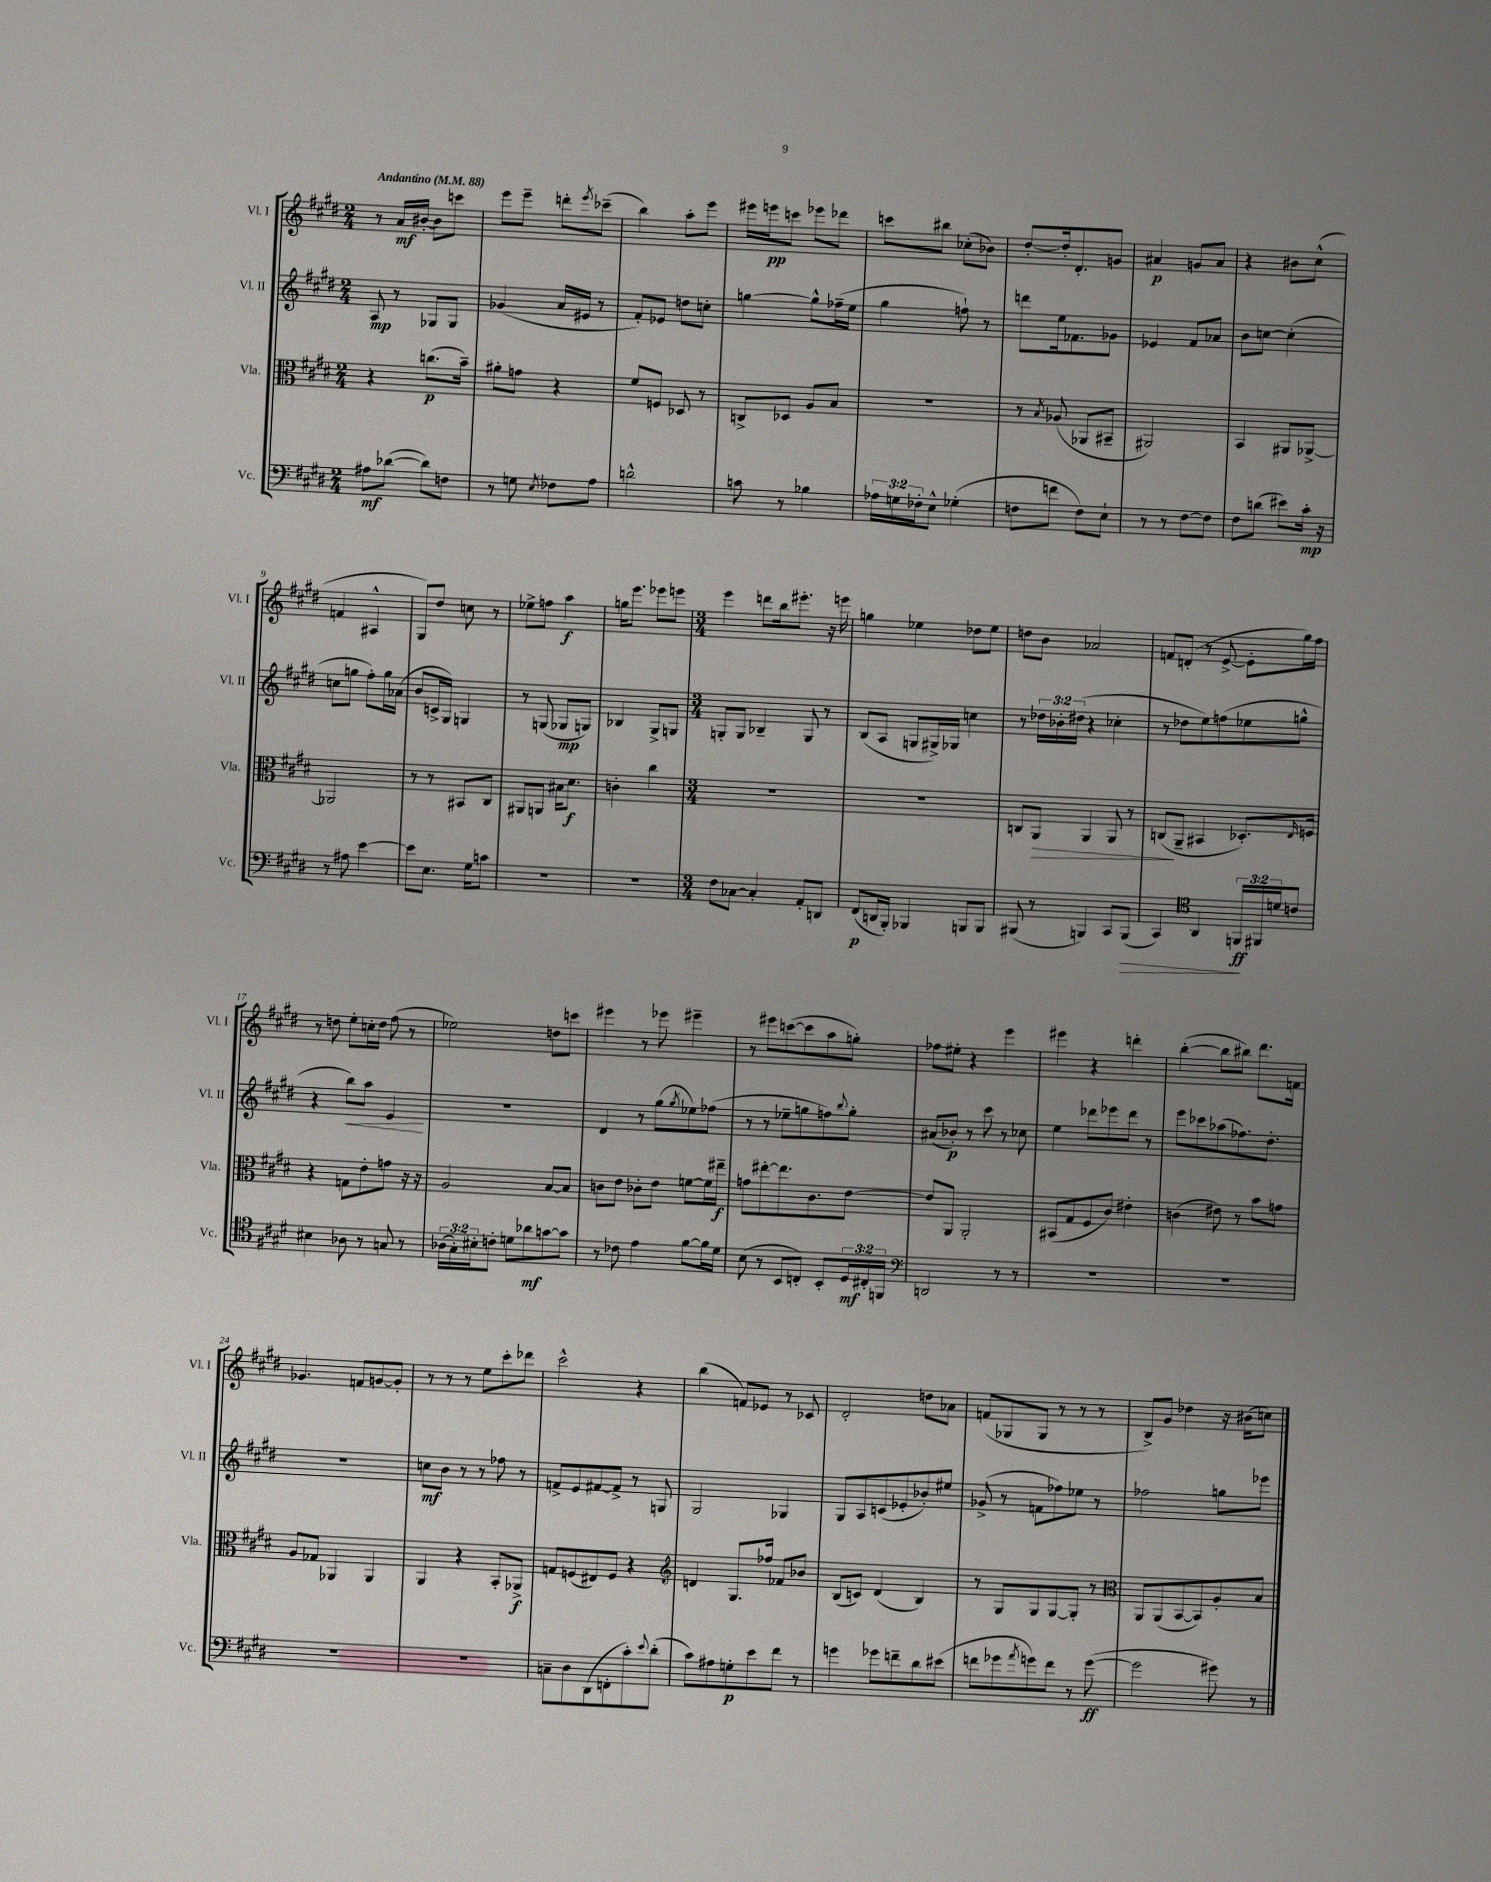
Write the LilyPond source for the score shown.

<<
\new StaffGroup <<
\new Staff = "s0" \with { instrumentName = "Vl. I" shortInstrumentName = "Vl. I" } {
    \clef treble \key e \major \numericTimeSignature \time 2/4 \tempo "Andantino" 4 = 88
    r8 a'16\mf bis'16~-. bis'8 c'''8 |
    e'''8 e'''8-- d'''8-. \acciaccatura { e'''8 } ces'''8--( |
    b''4) a''8-. e'''8 |
    eis'''16 e'''16\pp c'''8 ees'''8 des'''8 |
    c'''8 bis''8 ces''8-.( bes'8) |
    dis''8~-. dis''16-. dis'8.-. g'8 |
    ais'4\p g'8 ais'8 |
    r4 bis'8 cis''8-^( |
    f'4 ais4-^ |
    gis8) dis''8 c''8 r8 |
    ees''8-> f''8 a''4\f |
    g''16 e'''8. ees'''8 e'''8 |
    \numericTimeSignature \time 3/4 e'''4 d'''8 b''16 eis'''8.-. r16 e'''16 |
    g''4 ees''4 des''8 ees''8 |
    d''8 b'8 aes'2 |
    f'8 d'8-.( r8 e'8~-> e'8-. gis''16) fis''16 |
    r8 d''8 e''8-. c''16-. d''16 fis''8( r8 |
    ees''2) d''8 c'''8 |
    eis'''4 r8 ees'''8 eis'''4-- |
    r8 eis'''8 c'''8~( c'''8 a''8 g''8-.) |
    fes''8 eis''8-. r4 e'''4 |
    eis'''4 r4 d'''4-. |
    b''4~-.( b''8 bis''8) dis'''8. f'16 |
    ges'4. f'8 g'8~ g'8-. |
    r8 r8 r8 e''8 cis'''8-. des'''8 |
    cis'''2-^ r4 |
    b''4( f'8) ees'8 r8 ces'8 |
    dis'2-. d''8 aes'8 |
    f'8( ges8 ges8 r8 r8 r8 |
    b8->) gis'8 des''4 r16 bis'16( c''8) \bar "|." |
}
\new Staff = "s1" \with { instrumentName = "Vl. II" shortInstrumentName = "Vl. II" } {
    \clef treble \key e \major \numericTimeSignature \time 2/4 \override Staff.TupletNumber.text = #tuplet-number::calc-fraction-text
    a8\mp r8 ges8 ges8 |
    ges'4( a'16 eis'16 r8 |
    fis'8-.) ees'8 d''8 c''8-. |
    g''4~ g''8-^ fes''16--( e''16 |
    gis''4 f''8-!) r8 |
    d'''8 e''16 fes'8. ges'8 |
    ees'4 fis'8 aes'8 |
    b'8 c''8~ c''4-.( |
    c''8 g''8 fis''8-.) g''16 aes'16( |
    b'8 c'16-> gis16) g4 |
    r8 g8( ges8\mp g8) |
    bes4 gis8-> g8 |
    \numericTimeSignature \time 3/4 g8-. g8 bes4-- g8 r8 |
    b8( a8 g8 gis16->) ges16 c''4 |
    r8 \tuplet 3/2 { des''16 bes'16-. dis''16( } r4 ces''4-. |
    r8 des''8 e''8) f''8( ees''8 g''8-^ |
    r4 b''8\<) a''8 e'4\! |
    R2. |
    dis'4 r8 gis''8( \acciaccatura { gis''8 } ees''8) fes''8( |
    r8 r8 ees''8-- g''8 f''8) \appoggiatura { b''8 } g''8-. |
    ais'8( bes'8-.\p) r8 cis'''8 r8 ces''8 |
    e''4 des'''8 ees'''8 des'''8 r8 |
    e'''8 ces'''8 aes''8( fes''8.) dis''8.-. |
    R2. |
    c''8\mf b'8 r8 r8 fes''8 r8 |
    f'8-> e'8 fis'8~ fis'8-> r8 g8 |
    gis2 ges4 |
    gis8 a8 c'8( ees'8-. bes'8-.) eis''8 |
    ges'8->( r8 f'8 fes''8) ees''8 r8 |
    fes''2 g''8 ees'''8 \bar "|." |
}
\new Staff = "s2" \with { instrumentName = "Vla." shortInstrumentName = "Vla." } {
    \clef alto \key e \major \numericTimeSignature \time 2/4
    r4 c''8.\p( b'16--) |
    ais'8-. g'8 r4 |
    fis'8 f8 des8 r8 |
    c8-> des8 a8 b8 |
    R2 |
    r8 \acciaccatura { b8 } aes8( aes,8 bis,8-- |
    ais,2) |
    b,4 ais,8 aes,8~-> |
    aes,2 |
    r8 r8 bis,8 cis8 |
    ais,8 a,8 bis16 dis'8.\f |
    c'4-. cis''4 |
    \numericTimeSignature \time 3/4 R2. |
    R2. |
    c8 a,8\> a,4 a,8 r8 |
    c8\!( a,8-- bis,4 des8.-.) \grace { e16 } f16 |
    r4 g8 e'8-. g'8 r16 r16 |
    a2 b8~ b8 |
    c'8 e'8 ces'8-. e'8 f'8~ f'16 eis''16--\f |
    g'8 eis''8~-. eis''8. cis'8. e'8~ |
    e'8 a,8 a,2-. |
    bis,8( gis8 fis8 cis'8) eis'4-. |
    c'4( eis'8) r8 b'8 g'8 |
    a8 ges8 aes,4 aes,4 |
    a,4 r4 b,8-. aes,8->\f |
    g8 f8( eis8) f8 r4 |
    \clef treble d'4 gis8. fes''16 fes'8 bes'8 |
    b8( c'8) dis'4( b4) |
    r8 gis8 gis8 gis8~ gis8-. r8 |
    \clef alto a,8 a,8( b,8~ b,8) a8-. b8 \bar "|." |
}
\new Staff = "s3" \with { instrumentName = "Vc." shortInstrumentName = "Vc." } {
    \clef bass \key e \major \numericTimeSignature \time 2/4 \override Staff.TupletNumber.text = #tuplet-number::calc-fraction-text
    ais8\mf des'8~( des'8) f8 |
    r8 g8 \acciaccatura { e8 } fes8 a8 |
    d'2-^ |
    c'8 r8 bes4 |
    \tuplet 3/2 { aes16 g16 fes16-. } e8-^ ges4-.( |
    f8 f'8 f8) e8-! |
    r8 r8 fis8~ fis8 |
    fis8 d'8( eis'8) cis'16-.\mp r16 |
    r8 ais8 e'4~ |
    e'8 e8. gis16 c'8 |
    R2 |
    R2 |
    \numericTimeSignature \time 3/4 fis8 ces8~ ces4-. a,8-. d,8 |
    fis,8\p( d,16 b,,16-.) bes,,4 b,,8 b,,8 |
    bis,,8( r8 b,,4) cis,8 b,,8\>( |
    cis,4) \clef tenor a,4 \tuplet 3/2 { f,16\ff\! fis,16 d'16 } c'8 |
    bis4 aes8 r8 g8 r8 |
    \tuplet 3/2 { aes16( gis16-.) bis16-. } c'8-. d'8 aes'8\mf g'8~ g'8 |
    r8 ces'8 e'4 fis'8~ fis'16 dis'16 |
    b8( r8 b,8 c8-.) b,8-. \tuplet 3/2 { dis16\mf cis16-. f,16 } |
    \clef bass d,2 r8 r8 |
    R2. |
    R2. |
    R2. |
    R2. |
    c8-- dis8 dis,8( f,8-. cis'8-.) \appoggiatura { e'8 } dis'8-.( |
    cis'8) ais8 g8-.\p e'8 fis'8 r8 |
    g'4 ges'8 f'8-- dis'8 eis'8( |
    f'8 ges'8 \acciaccatura { a'8 } g'8) f'8 r8 g'8~\ff( |
    g'2 gis'8) r8 \bar "|." |
}
>>
>>
